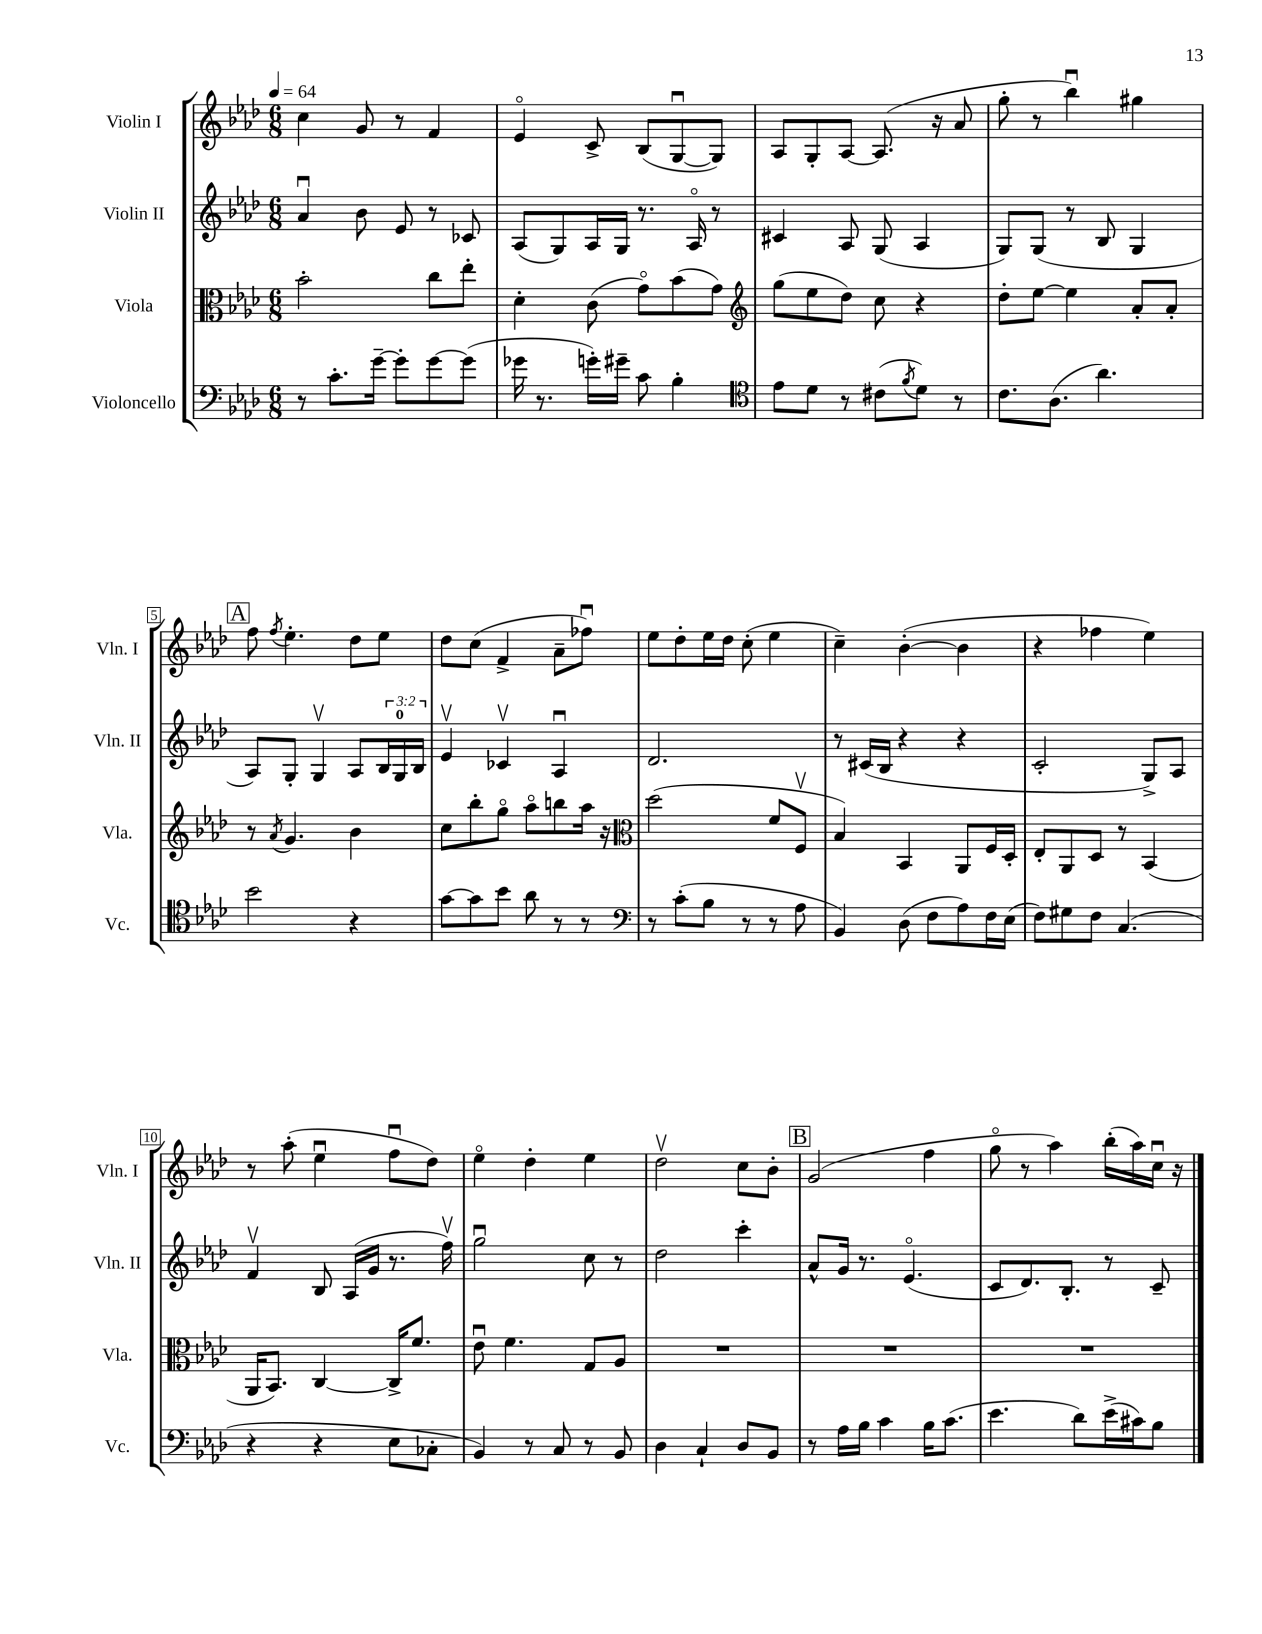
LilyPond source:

<<
\new StaffGroup <<
\new Staff = "s0" \with { instrumentName = "Violin I" shortInstrumentName = "Vln. I" } {
    \clef treble \key aes \major \numericTimeSignature \time 6/8 \tempo 4 = 64
    c''4 g'8 r8 f'4 |
    ees'4\flageolet c'8-> bes8( g8~\downbow g8) |
    aes8 g8-. aes8~ aes8.( r16 aes'8 |
    g''8-. r8 bes''4\downbow) gis''4 |
    \mark \markup { \box "A" } f''8 \acciaccatura { f''8 } ees''4.-. des''8 ees''8 |
    des''8 c''8( f'4-> aes'8-- fes''8\downbow) |
    ees''8 des''8-. ees''16 des''16 c''8-.( ees''4 |
    c''4--) bes'4~-.( bes'4 |
    r4 fes''4 ees''4) |
    r8 aes''8-.( ees''4\downbow f''8\downbow des''8) |
    ees''4\flageolet des''4-. ees''4 |
    des''2\upbow c''8 bes'8-. |
    \mark \markup { \box "B" } g'2( f''4 |
    g''8\flageolet r8 aes''4) bes''16-.( aes''16) c''16\downbow r16 \bar "|." |
}
\new Staff = "s1" \with { instrumentName = "Violin II" shortInstrumentName = "Vln. II" } {
    \clef treble \key aes \major \numericTimeSignature \time 6/8 \override Staff.TupletNumber.text = #tuplet-number::calc-fraction-text
    aes'4\downbow bes'8 ees'8 r8 ces'8 |
    aes8( g8) aes16 g16 r8. aes16\flageolet r8 |
    cis'4 aes8 g8( aes4 |
    g8) g8( r8 bes8 g4 |
    \mark \markup { \box "A" } aes8) g8-. g4\upbow aes8 \tuplet 3/2 { bes16 g16-0 bes16 } |
    ees'4\upbow ces'4\upbow aes4\downbow |
    des'2. |
    r8 cis'16( bes16 r4 r4 |
    c'2-. g8->) aes8 |
    f'4\upbow bes8 aes16( g'16 r8. f''16\upbow) |
    g''2\downbow c''8 r8 |
    des''2 c'''4-. |
    \mark \markup { \box "B" } aes'8-^ g'16 r8. ees'4.\flageolet( |
    c'8 des'8.) bes8.-. r8 c'8-- \bar "|." |
}
\new Staff = "s2" \with { instrumentName = "Viola" shortInstrumentName = "Vla." } {
    \clef alto \key aes \major \numericTimeSignature \time 6/8
    bes'2-. c''8 ees''8-. |
    des'4-. c'8( g'8\flageolet) bes'8( g'8) |
    \clef treble g''8( ees''8 des''8) c''8 r4 |
    des''8-. ees''8~ ees''4 aes'8-. aes'8-. |
    \mark \markup { \box "A" } r8 \acciaccatura { aes'8 } g'4. bes'4 |
    c''8 bes''8-. g''8\flageolet aes''8\flageolet b''8 aes''16 r16 |
    \clef alto des''2( f'8 f8\upbow |
    bes4) bes,4 aes,8 f16 des16-. |
    ees8-. aes,8 des8 r8 bes,4( |
    aes,16 bes,8.) c4~ c16-> f'8. |
    ees'8\downbow f'4. g8 aes8 |
    R2. |
    \mark \markup { \box "B" } R2. |
    R2. \bar "|." |
}
\new Staff = "s3" \with { instrumentName = "Violoncello" shortInstrumentName = "Vc." } {
    \clef bass \key aes \major \numericTimeSignature \time 6/8
    r8 c'8.-. g'16~-- g'8-. g'8~ g'8( |
    ges'16 r8. g'16-.) gis'16-- c'8 bes4-. |
    \clef tenor ees'8 des'8 r8 cis'8( \acciaccatura { f'8 } des'8) r8 |
    c'8. aes8.( aes'4.) |
    \mark \markup { \box "A" } bes'2 r4 |
    g'8~ g'8 bes'8 aes'8 r8 r8 |
    \clef bass r8 c'8-.( bes8 r8 r8 aes8 |
    bes,4) des8( f8 aes8) f16 ees16( |
    f8) gis8 f8 c4.( |
    r4 r4 ees8 ces8-. |
    bes,4) r8 c8 r8 bes,8 |
    des4 c4-! des8 bes,8 |
    \mark \markup { \box "B" } r8 aes16 bes16 c'4 bes16 c'8.( |
    ees'4. des'8) ees'16->( cis'16) bes8 \bar "|." |
}
>>
>>
\layout { \context { \Score \override BarNumber.stencil = #(make-stencil-boxer 0.1 0.3 ly:text-interface::print) } }
